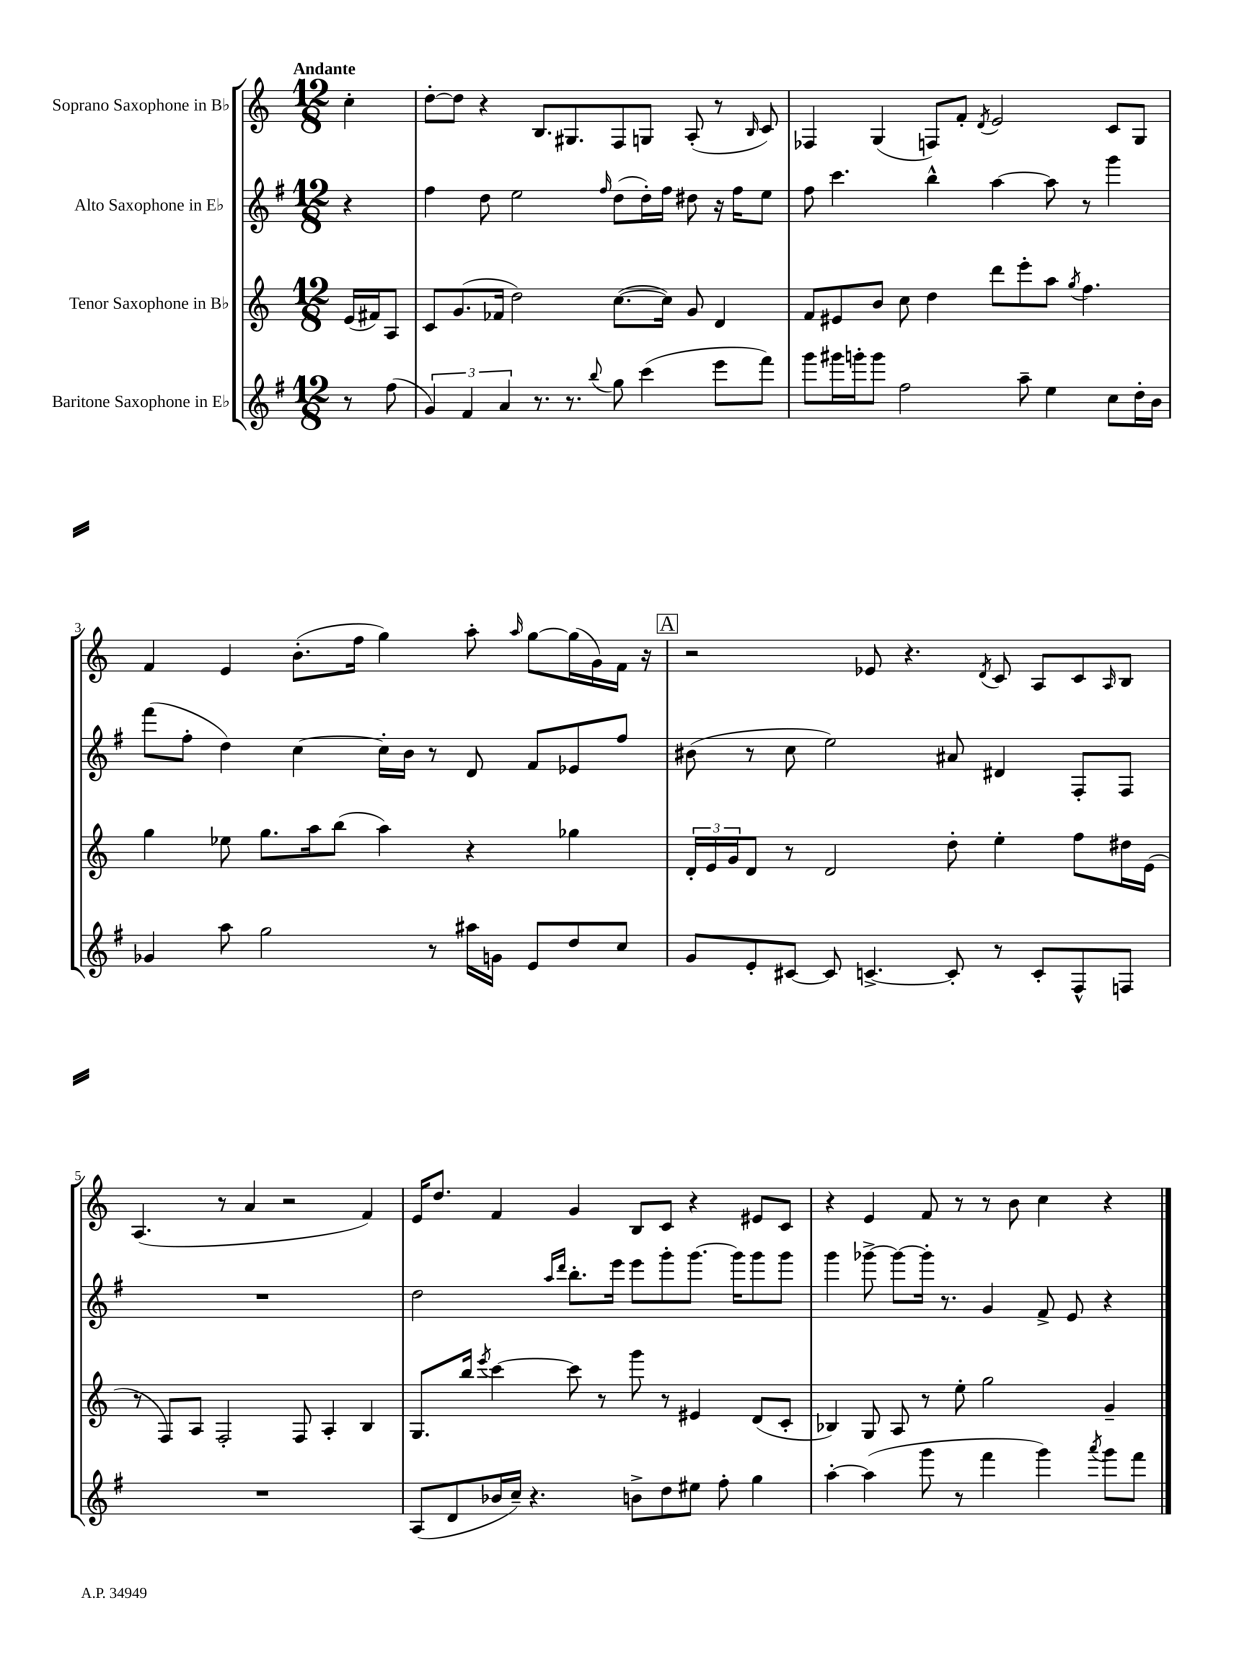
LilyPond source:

<<
\new StaffGroup <<
\new Staff = "s0" \with { instrumentName = "Soprano Saxophone in Bb" } {
    \clef treble \key c \major \numericTimeSignature \time 12/8 \partial 4 \tempo "Andante"
    c''4-. |
    d''8~-. d''8 r4 b8. gis8. f8 g8 a8-.( r8 \grace { b16 } c'8) |
    fes4 g4( f8) f'8-. \acciaccatura { d'8 } e'2 c'8 g8 |
    f'4 e'4 b'8.-.( f''16 g''4) a''8-. \grace { a''16 } g''8~ g''16( g'16) f'16 r16 |
    \mark \markup { \box "A" } r2 ees'8 r4. \acciaccatura { d'8 } c'8 a8 c'8 \grace { a16 } b8 |
    a4.( r8 a'4 r2 f'4) |
    e'16 d''8. f'4 g'4 b8 c'8 r4 eis'8 c'8 |
    r4 e'4 f'8 r8 r8 b'8 c''4 r4 \bar "|." |
}
\new Staff = "s1" \with { instrumentName = "Alto Saxophone in Eb" } {
    \clef treble \key g \major \numericTimeSignature \time 12/8 \partial 4
    r4 |
    fis''4 d''8 e''2 \grace { fis''16 } d''8( d''16-.) fis''16 dis''8 r16 fis''16 e''8 |
    fis''8 c'''4. b''4-^ a''4~ a''8 r8 g'''4 |
    fis'''8( fis''8-. d''4) c''4~ c''16-. b'16 r8 d'8 fis'8 ees'8 fis''8 |
    \mark \markup { \box "A" } bis'8( r8 c''8 e''2) ais'8 dis'4 fis8-. fis8 |
    R1. |
    d''2 \grace { a''16 d'''16 } b''8.-. e'''16 e'''8 g'''8-. g'''8.~ g'''16 g'''8 g'''8 |
    g'''4 ges'''8~-> ges'''8~ ges'''16-. r8. g'4 fis'8-> e'8 r4 \bar "|." |
}
\new Staff = "s2" \with { instrumentName = "Tenor Saxophone in Bb" } {
    \clef treble \key c \major \numericTimeSignature \time 12/8 \partial 4
    e'16( fis'16) a8 |
    c'8 g'8.( fes'16 d''2) c''8.~( c''16) g'8 d'4 |
    f'8 eis'8 b'8 c''8 d''4 d'''8 e'''8-. a''8 \acciaccatura { g''8 } f''4. |
    g''4 ees''8 g''8. a''16 b''8( a''4) r4 ges''4 |
    \mark \markup { \box "A" } \tuplet 3/2 { d'16-. e'16 g'16 } d'8 r8 d'2 d''8-. e''4-. f''8 dis''16 e'16( |
    r8 f8) a8 f2-. f8 a4-. b4 |
    g8. b''16 \acciaccatura { e'''8 } c'''4~ c'''8 r8 g'''8 r8 eis'4 d'8( c'8-. |
    bes4) g8 a8 r8 e''8-. g''2 g'4-- \bar "|." |
}
\new Staff = "s3" \with { instrumentName = "Baritone Saxophone in Eb" } {
    \clef treble \key g \major \numericTimeSignature \time 12/8 \partial 4
    r8 fis''8( |
    \tuplet 3/2 { g'4) fis'4 a'4 } r8. r8. \appoggiatura { b''8 } g''8 c'''4( e'''8 fis'''8) |
    g'''8 gis'''16 g'''16-. g'''8 fis''2 a''8-- e''4 c''8 d''16-. b'16 |
    ges'4 a''8 g''2 r8 ais''16 g'16 e'8 d''8 c''8 |
    \mark \markup { \box "A" } g'8 e'8-. cis'8~ cis'8 c'4.~-> c'8-. r8 c'8-. fis8-^ f8 |
    R1. |
    a8( d'8 bes'16 c''16--) r4. b'8-> d''8 eis''8 fis''8-. g''4 |
    a''4~-. a''4( g'''8 r8 fis'''4 g'''4) \acciaccatura { a'''8 } g'''8 fis'''8 \bar "|." |
}
>>
>>
